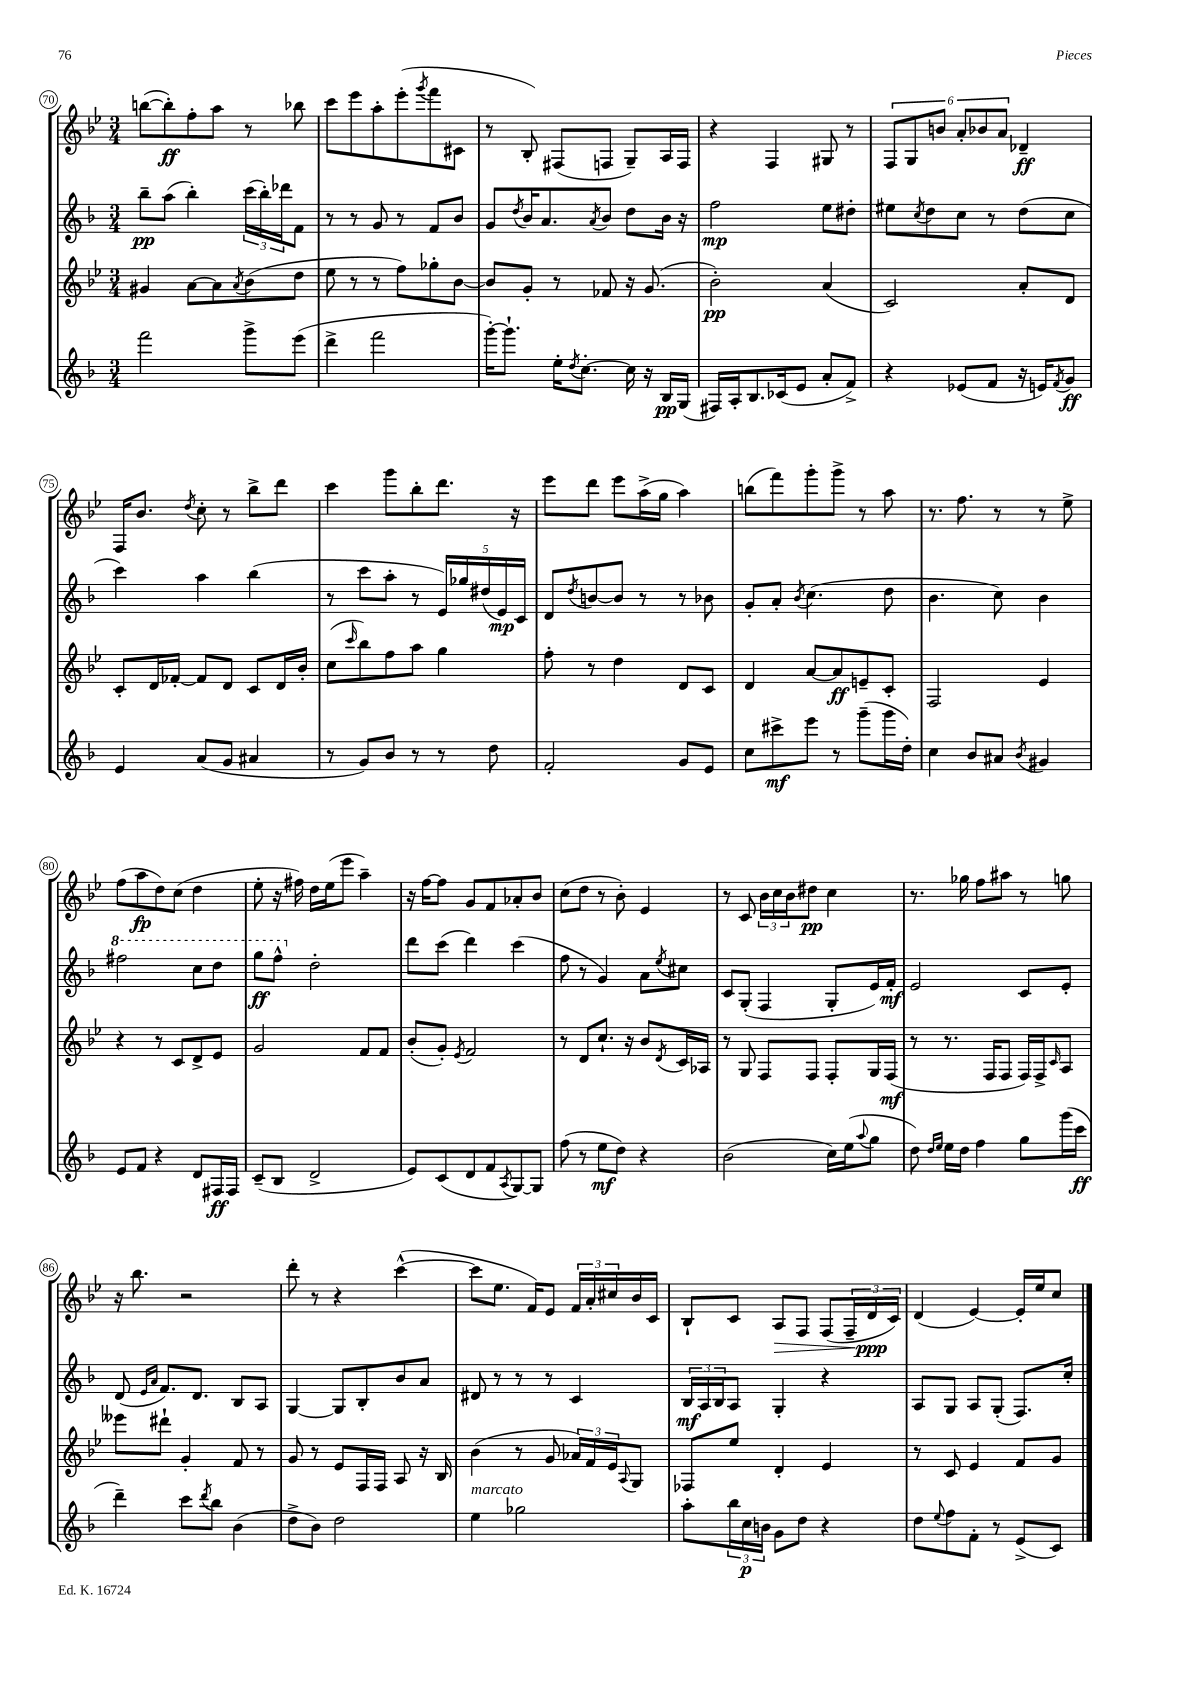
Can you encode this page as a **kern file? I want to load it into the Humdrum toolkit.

**kern	**dynam	**kern	**dynam	**kern	**dynam	**kern	**dynam
*part4	*part4	*part3	*part3	*part2	*part2	*part1	*part1
*staff4	*staff4	*staff3	*staff3	*staff2	*staff2	*staff1	*staff1
*clefG2	*	*clefG2	*	*clefG2	*	*clefG2	*
*k[b-]	*	*k[b-e-]	*	*k[b-]	*	*k[b-e-]	*
*M3/4	*	*M3/4	*	*M3/4	*	*M3/4	*
=70	=70	=70	=70	=70	=70	=70	=70
2fff\	.	4g#X/	.	8bb-~\L	pp	([8bbn\L	.
.	.	.	.	(8aa\J	.	8bb'\])	ff
.	.	[8a\L	.	4bb-'\)	.	8ff'\	.
.	.	8a\]	.	.	.	8aa\J	.
.	.	8qa/	.	.	.	.	.
8ggg^\L	.	(8b-\	.	(24ccc\LL	.	8r	.
.	.	.	.	24bb-'\)	.	.	.
.	.	.	.	24ddd-X\J	.	.	.
(8eee\J	.	8dd\J	.	8f\J	.	8bb-X\	.
=71	=71	=71	=71	=71	=71	=71	=71
4ddd^\	.	8ee-\	.	8r	.	8ccc\L	.
.	.	8r	.	8r	.	8eee-\	.
2fff\	.	8r	.	8g/	.	8aa'\	.
.	.	8ff\L)	.	8r	.	(8eee-'\	.
.	.	.	.	.	.	8qggg/	.
.	.	8gg-X'\	.	8f/L	.	8fff\	.
.	.	[8b-\J	.	8b-/J	.	8c#X\J	.
=72	=72	=72	=72	=72	=72	=72	=72
[16ggg'\KL)	.	8b-/L]	.	8g/L	.	8r	.
8.ggg`\J]	.	.	.	.	.	.	.
.	.	.	.	8qdd/	.	.	.
.	.	8g'/J	.	16b-/K	.	8B-'/)	.
.	.	.	.	8.a/	.	.	.
16ee'\KL	.	8r	.	.	.	(8F#X/L	.
8qdd/	.	.	.	.	.	.	.
[8.cc'\J	.	.	.	.	.	.	.
.	.	.	.	8qa/	.	.	.
.	.	8f-X/	.	8b-/J	.	8Fn/J	.
16cc\]	.	16r	.	8dd\L	.	8G~/L)	.
16r	.	(8.g/	.	.	.	.	.
16B-/LL	pp	.	.	16b-\Jk	.	16A/L	.
(16G/JJ	.	.	.	16r	.	16F/JJ	.
=73	=73	=73	=73	=73	=73	=73	=73
16F#X/LL)	.	2b-'\)	pp	2ff\	mp	4r	.
16A'/J	.	.	.	.	.	.	.
8.B-/	.	.	.	.	.	.	.
.	.	.	.	.	.	4F/	.
(16c-X/k	.	.	.	.	.	.	.
8e/J	.	.	.	.	.	.	.
8a'/L	.	(4a/	.	8ee\L	.	8G#X/	.
8f^/J)	.	.	.	8dd#X'\J	.	8r	.
=74	=74	=74	=74	=74	=74	=74	=74
4r	.	2c/)	.	8ee#X\L	.	12F/L	.
.	.	.	.	.	.	12G/	.
.	.	.	.	8qcc/	.	.	.
.	.	.	.	8dd\	.	.	.
.	.	.	.	.	.	12bn/J	.
(8e-X/L	.	.	.	8cc\J	.	12a'/L	.
.	.	.	.	.	.	12b-X/	.
8f/J	.	.	.	8r	.	.	.
.	.	.	.	.	.	12a/J	.
16r	.	8a'/L	.	(8dd\L	.	4d-X~/	ff
16en/KL)	.	.	.	.	.	.	.
8qf/	.	.	.	.	.	.	.
8g/J	ff	8d/J	.	8cc\J	.	.	.
!!LO:LB:g=z
=75	=75	=75	=75	=75	=75	=75	=75
4e/	.	8c'/L	.	4ccc\)	.	16F/KL	.
.	.	.	.	.	.	8.b-/J	.
.	.	16d/L	.	.	.	.	.
.	.	[16f-X'/JJ	.	.	.	.	.
.	.	.	.	.	.	8qdd/	.
(8a/L	.	8f-/L]	.	4aa\	.	8cc'\	.
8g/J	.	8d/J	.	.	.	8r	.
4a#X/	.	8c/L	.	(4bb-\	.	8bb-^\L	.
.	.	16d/L	.	.	.	8ddd\J	.
.	.	16b-'/JJ	.	.	.	.	.
=76	=76	=76	=76	=76	=76	=76	=76
8r	.	(8cc\L	.	8r	.	4ccc\	.
.	.	16qqccc/	.	.	.	.	.
8g/L)	.	8bb-\)	.	8ccc\L	.	.	.
8b-/J	.	8ff\	.	8aa'\J	.	8ggg\L	.
8r	.	8aa\J	.	8r	.	8bb-'\	.
8r	.	4gg\	.	20e/LL)	.	8.ddd\J	.
.	.	.	.	20gg-X/	.	.	.
.	.	.	.	(20dd#X/	.	.	.
8dd\	.	.	.	.	.	.	.
.	.	.	.	20e/)	mp	.	.
.	.	.	.	.	.	16r	.
.	.	.	.	20c/JJ	.	.	.
=77	=77	=77	=77	=77	=77	=77	=77
2f'/	.	8ff'\	.	8d/L	.	8eee-\L	.
.	.	.	.	8qdd/	.	.	.
.	.	8r	.	[8bn/	.	8ddd\J	.
.	.	4dd\	.	8b/J]	.	8eee-\L	.
.	.	.	.	8r	.	(16aa^\L	.
.	.	.	.	.	.	16gg\JJ	.
8g/L	.	8d/L	.	8r	.	4aa\)	.
8e/J	.	8c/J	.	8b-X\	.	.	.
=78	=78	=78	=78	=78	=78	=78	=78
8cc\L	.	4d/	.	8g'/L	.	(8bbn\L	.
8ccc#X^\	mf	.	.	8a'/J	.	8fff\)	.
.	.	.	.	8qb-/	.	.	.
8eee\J	.	[8a/L	.	(4.cc\	.	8ggg'\	.
8r	.	8a/]	ff	.	.	8ggg^\J	.
(8ggg~\L	.	8en~/	.	.	.	8r	.
16ggg\L	.	8c'/J	.	8dd\	.	8aa\	.
16dd'\JJ)	.	.	.	.	.	.	.
=79	=79	=79	=79	=79	=79	=79	=79
4cc\	.	2F/	.	4.b-\	.	8.r	.
.	.	.	.	.	.	8.ff\	.
8b-/L	.	.	.	.	.	.	.
8a#X/J	.	.	.	8cc\)	.	8r	.
8qb-/	.	.	.	.	.	.	.
4g#X/	.	4e-/	.	4b-\	.	8r	.
.	.	.	.	.	.	8ee-^\	.
!!LO:LB:g=z
=80	=80	=80	=80	=80	=80	=80	=80
*	*	*	*	*8va	*	*	*
8e/L	.	4r	.	2fff#X\	.	(8ff\L	.
8f/J	.	.	.	.	.	8aa\	fp
4r	.	8r	.	.	.	8dd\)	.
.	.	8c/L	.	.	.	(8cc\J	.
8d/L	.	8d^/	.	8ccc\L	.	4dd\	.
16F#X/L	ff	8e-/J	.	8ddd\J	.	.	.
16F#/JJ	.	.	.	.	.	.	.
=81	=81	=81	=81	=81	=81	=81	=81
(8c~/L	.	2g/	.	8ggg\L	ff	8ee-'\	.
8B-/J	.	.	.	8fff^^\J	.	16r	.
.	.	.	.	.	.	16ff#X\)	.
*	*	*	*	*X8va	*	*	*
2d^/	.	.	.	2dd'\	.	16dd\LL	.
.	.	.	.	.	.	(16ee-\J	.
.	.	.	.	.	.	8eee-\J	.
.	.	8f/L	.	.	.	4aa~\)	.
.	.	8f/J	.	.	.	.	.
=82	=82	=82	=82	=82	=82	=82	=82
8e/L)	.	(8b-'/L	.	8ddd\L	.	16r	.
.	.	.	.	.	.	[16ff\KL	.
(8c/	.	8g'/J)	.	(8ccc\J	.	8ff\J]	.
.	.	8qe-/	.	.	.	.	.
8d/	.	2f/	.	4ddd\)	.	8g/L	.
8f/	.	.	.	.	.	8f/	.
8qA/	.	.	.	.	.	.	.
[8G/)	.	.	.	(4ccc\	.	8a-X'/	.
8G/J]	.	.	.	.	.	8b-/J	.
=83	=83	=83	=83	=83	=83	=83	=83
(8ff\	.	8r	.	8ff\	.	(8cc\L	.
8r	.	8d/L	.	8r	.	8dd\J	.
8ee\L	mf	8.cc`/J	.	4g/)	.	8r	.
8dd\J)	.	.	.	.	.	8b-'\)	.
.	.	16r	.	.	.	.	.
4r	.	8b-/L	.	8a\L	.	4e-/	.
.	.	8qd/	.	8qee/	.	.	.
.	.	16c/L	.	8cc#X\J	.	.	.
.	.	16A-X/JJ	.	.	.	.	.
=84	=84	=84	=84	=84	=84	=84	=84
(2b-\	.	8r	.	8c/L	.	8r	.
.	.	8G/	.	(8G'/J	.	8c/	.
.	.	8F/L	.	4F/	.	24b-\LL	.
.	.	.	.	.	.	24cc\	.
.	.	.	.	.	.	24b-\J	.
.	.	8F/J	.	.	.	8dd#X\J	pp
16cc\LL)	.	8F'/L	.	8G'/L	.	4cc\	.
(16ee\J	.	.	.	.	.	.	.
8qqaa/	.	.	.	.	.	.	.
8gg\J	.	16G/L	.	16e/L)	.	.	.
.	.	(16F/JJ	mf	16f'/JJ	mf	.	.
=85	=85	=85	=85	=85	=85	=85	=85
8dd\)	.	8r	.	2e/	.	8.r	.
16qqdd/LL	.	.	.	.	.	.	.
16qqee/JJ	.	.	.	.	.	.	.
16ee\LL	.	8.r	.	.	.	.	.
16dd\JJ	.	.	.	.	.	16gg-X\	.
4ff\	.	.	.	.	.	8ff\L	.
.	.	16F/KL	.	.	.	.	.
.	.	8F/J	.	.	.	8aa#X\J	.
8gg\L	.	16F/LL)	.	8c/L	.	8r	.
.	.	16F^/J	.	.	.	.	.
.	.	16qqc/	.	.	.	.	.
(16ggg\L	.	8A/J	.	8e'/J	.	8ggn\	.
16ccc\JJ	ff	.	.	.	.	.	.
!!LO:LB:g=z
=86	=86	=86	=86	=86	=86	=86	=86
4ddd~\)	.	8eee--X\L	.	(8d/	.	16r	.
.	.	.	.	.	.	8.bb-\	.
.	.	.	.	16qqe/LL	.	.	.
.	.	.	.	16qqa/JJ	.	.	.
.	.	8ddd#X`\J	.	8.f/L)	.	.	.
8ccc\L	.	4g'/	.	.	.	2r	.
.	.	.	.	8.d/J	.	.	.
8qddd/	.	.	.	.	.	.	.
8bb-\J	.	.	.	.	.	.	.
(4b-\	.	8f/	.	8B-/L	.	.	.
.	.	8r	.	8A/J	.	.	.
=87	=87	=87	=87	=87	=87	=87	=87
8dd^\L	.	8g/	.	[4G/	.	8ddd'\	.
8b-\J)	.	8r	.	.	.	8r	.
2dd\	.	8e-/L	.	8G/L]	.	4r	.
.	.	16F/L	.	8B-'/	.	.	.
.	.	16F/JJ	.	.	.	.	.
.	.	8A/	.	8b-/	.	([4ccc^^\	.
.	.	16r	.	8a/J	.	.	.
.	.	16B-/	.	.	.	.	.
=88	=88	=88	=88	=88	=88	=88	=88
!LO:TX:a:i:t=marcato	!	!	!	!	!	!	!
4ee\	.	(4b-\	.	8d#X/	.	8ccc\L]	.
.	.	.	.	8r	.	8.ee-\J	.
2gg-X\	.	8r	.	8r	.	.	.
.	.	.	.	.	.	16f/KL)	.
.	.	8g/	.	8r	.	8e-/J	.
.	.	24a-X/LL)	.	4c/	.	24f/LL	.
.	.	24f/	.	.	.	24a'/	.
.	.	24e-/J	.	.	.	24cc#X/	.
.	.	8qqA/	.	.	.	.	.
.	.	8G/J	.	.	.	16b-/	.
.	.	.	.	.	.	16c/JJ	.
=89	=89	=89	=89	=89	=89	=89	=89
8aa'\L	.	8F-X/L	.	24B-/LL	mf	8B-`/L	.
.	.	.	.	24A/	.	.	.
.	.	.	.	24B-/J	.	.	.
24bb-\L	.	8ee-/J	.	8A/J	.	8c/J	.
24cc\	p	.	.	.	.	.	.
24bn\JJ	.	.	.	.	.	.	.
!	!	!	!	!	!	!	!LO:HP:b
8g\L	.	4d'/	.	4G'/	.	8A/L	>
8dd\J	.	.	.	.	.	8F/J	.
4r	.	4e-/	.	4r	.	(8F/L	.
.	.	.	.	.	.	24F~/L	.
.	.	.	.	.	.	24d/	] ppp
.	.	.	.	.	.	24c/JJ)	.
=90	=90	=90	=90	=90	=90	=90	=90
8dd\L	.	8r	.	8A/L	.	(4d/	.
8qqee/	.	.	.	.	.	.	.
8ff\	.	8c/	.	8G/J	.	.	.
8f'\J	.	4e-/	.	8A/L	.	[4e-/)	.
8r	.	.	.	(8G'/J	.	.	.
(8e^/L	.	8f/L	.	8.F/L)	.	16e-'/LL]	.
.	.	.	.	.	.	16ee-/J	.
8c/J)	.	8g/J	.	.	.	8cc/J	.
.	.	.	.	16cc'/Jk	.	.	.
==	==	==	==	==	==	==	==
*-	*-	*-	*-	*-	*-	*-	*-
